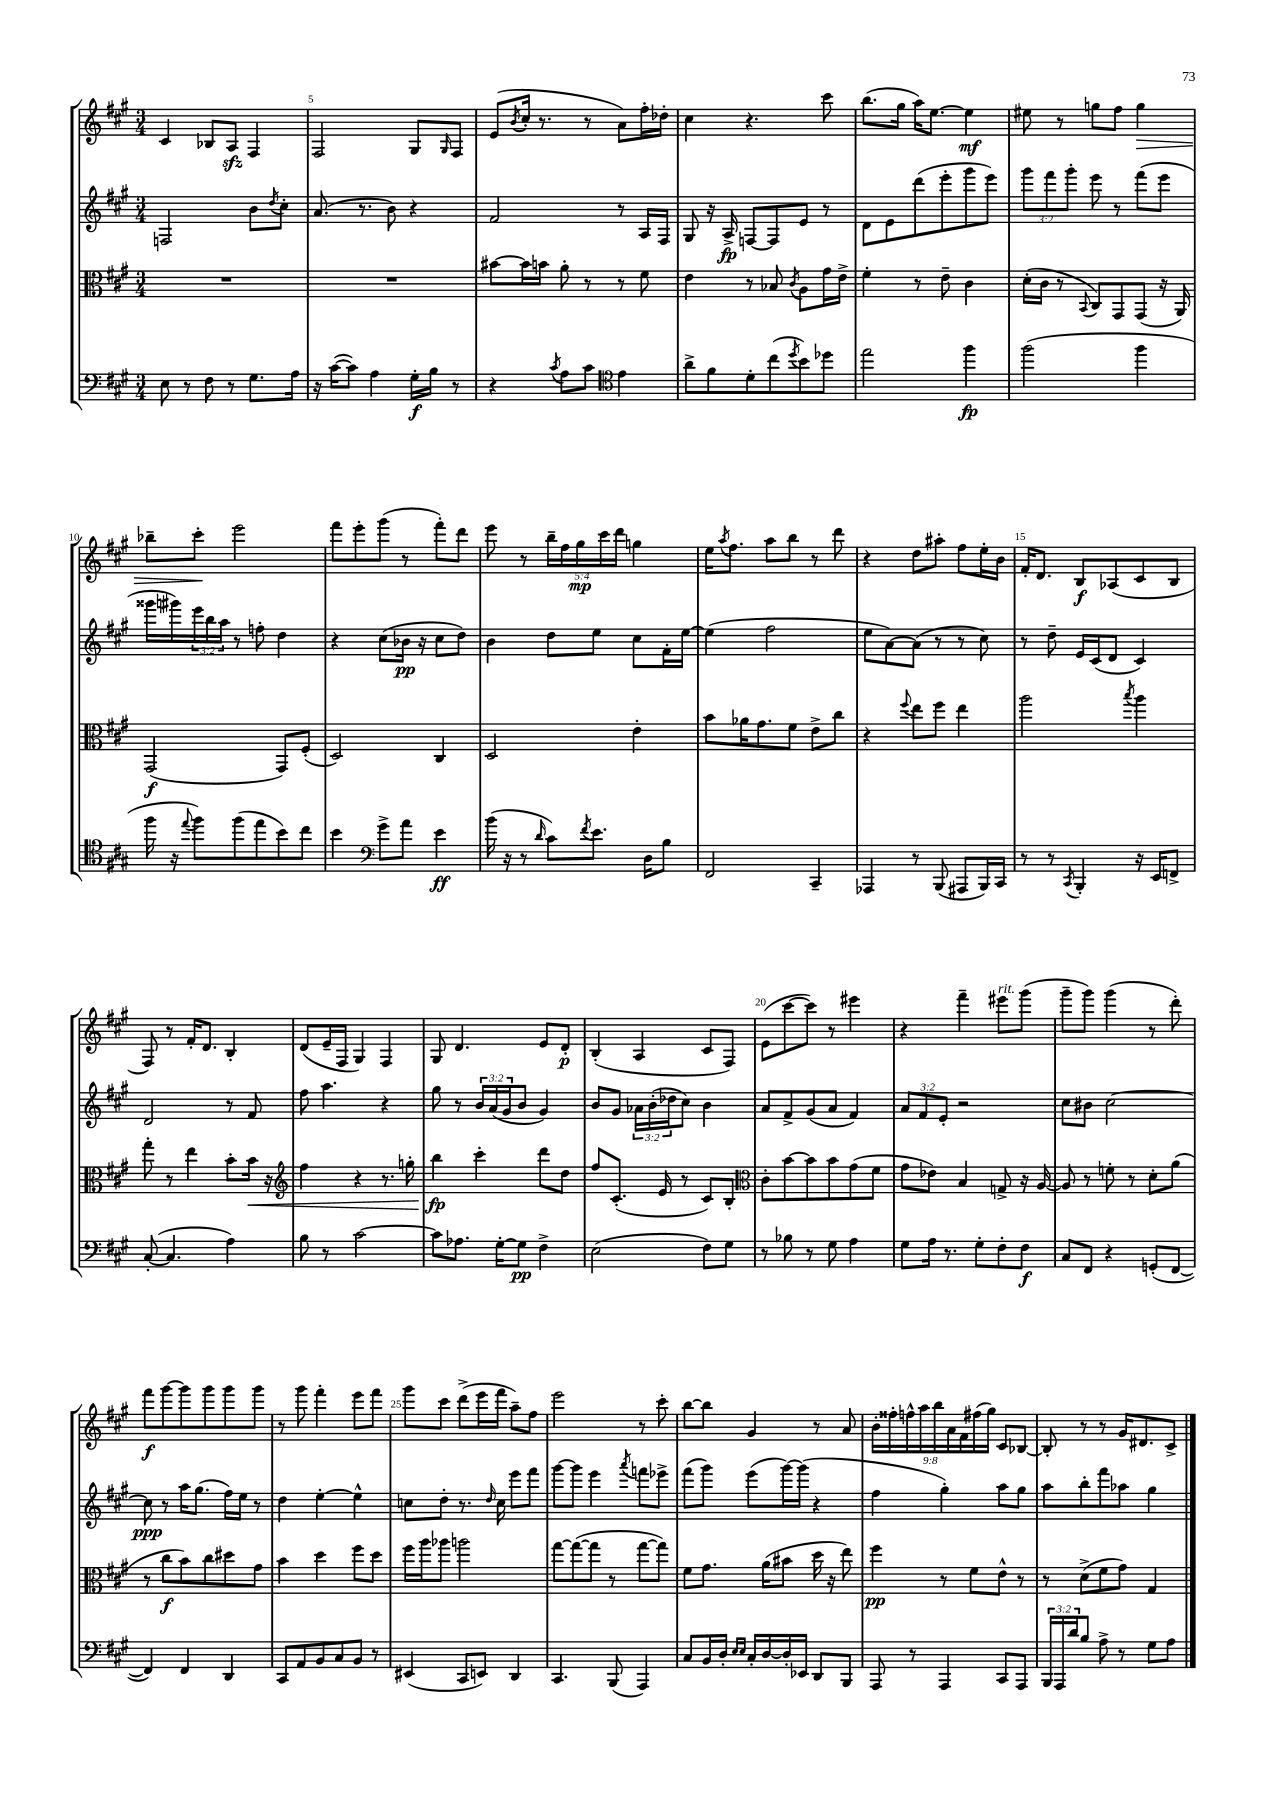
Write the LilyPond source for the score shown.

<<
\new StaffGroup <<
\new Staff = "s0" {
    \clef treble \key a \major \numericTimeSignature \time 3/4 \override Staff.TupletNumber.text = #tuplet-number::calc-fraction-text
    cis'4 bes8 a8\sfz fis4 |
    fis2 gis8 \grace { gis16 } fis8 |
    e'8( \acciaccatura { b'8 } cis''16-. r8. r8 a'8) fis''16-. des''16-. |
    cis''4 r4. cis'''8 |
    b''8.( gis''16 a''16) e''8.~ e''4\mf |
    eis''8 r8 g''8 fis''8 g''4\> |
    bes''8-- cis'''8-.\! e'''2 |
    fis'''8 e'''8-. gis'''8( r8 fis'''8-.) d'''8 |
    e'''8 r8 \tuplet 5/4 { b''16-- fis''16 gis''16\mp cis'''16 d'''16 } g''4 |
    e''16 \acciaccatura { a''8 } fis''8. a''8 b''8 r8 d'''8 |
    r4 d''8 ais''8-. fis''8 e''16-. b'16 |
    fis'16-. d'8. b8\f aes8( cis'8 b8 |
    fis8) r8 fis'16-. d'8. b4-. |
    d'8( e'16-- fis16 gis4) fis4 |
    gis8 d'4. e'8 d'8-.\p |
    b4-.( a4 cis'8 fis8) |
    e'8( cis'''8~ cis'''8) r8 eis'''4 |
    r4 fis'''4-- eis'''8^\markup { \italic "rit." } gis'''8( |
    gis'''8-- gis'''8) gis'''4( r8 d'''8-.) |
    fis'''8\f gis'''8~ gis'''8 gis'''8 gis'''8 gis'''8 |
    r8 gis'''8 fis'''4-. e'''8 fis'''8 |
    gis'''8 cis'''8 d'''8->( e'''16 fis'''16 a''8--) fis''8 |
    e'''2 r8 cis'''8-. |
    b''8~ b''8 gis'4 r8 a'8 |
    \tuplet 9/8 { b'16-. fisis''16-. f''16-^ a''16 b''16 a'16 fis'16 fis''16( gis''16) } cis'8 bes8~ |
    bes8-. r8 r8 gis'16 dis'8. cis'8-> \bar "|." |
}
\new Staff = "s1" {
    \clef treble \key a \major \numericTimeSignature \time 3/4 \override Staff.TupletNumber.text = #tuplet-number::calc-fraction-text
    f2 b'8 \acciaccatura { d''8 } cis''8-. |
    a'8.( r8. b'8) r4 |
    fis'2 r8 a16 fis16 |
    gis8 r16 a16->\fp f8~ f8 e'8 r8 |
    d'8 e'8 d'''8( e'''8-. gis'''8 e'''8) |
    \tuplet 3/2 { gis'''8 fis'''8 gis'''8-. } e'''8 r8 fis'''8( e'''8 |
    gisis'''16 gis'''16) \tuplet 3/2 { e'''16 b''16 a''16 } r8 f''8-. d''4 |
    r4 cis''8( bes'16\pp r16 cis''8 d''8) |
    b'4 d''8 e''8 cis''8 fis'16-. e''16~ |
    e''4( fis''2 |
    e''8 a'8~) a'8( r8 r8 cis''8) |
    r8 d''8-- e'16 cis'16( d'8 cis'4) |
    d'2 r8 fis'8 |
    fis''8 a''4. r4 |
    gis''8 r8 \tuplet 3/2 { b'16 a'16( gis'16 } b'8 gis'4) |
    b'8 gis'8 \tuplet 3/2 { aes'16 b'16-.( des''16 } cis''8) b'4 |
    a'8 fis'8-> gis'8( a'8 fis'4) |
    \tuplet 3/2 { a'8 fis'8 e'8-. } r2 |
    cis''8 bis'8 cis''2~ |
    cis''8\ppp r8 a''16 gis''8.( fis''16) e''16 r8 |
    d''4 e''4~-. e''4-^ |
    c''8 d''8-. r8. \grace { d''16 } c''16 e'''8 fis'''8 |
    gis'''8~ gis'''8 e'''4 \acciaccatura { a'''8 } f'''8 ees'''8-> |
    fis'''8( gis'''8) e'''8( gis'''16~) gis'''16( r4 |
    fis''4 gis''4-.) a''8 gis''8 |
    a''8 b''8-. fis'''8 aes''8 gis''4 \bar "|." |
}
\new Staff = "s2" {
    \clef alto \key a \major \numericTimeSignature \time 3/4
    R2. |
    R2. |
    bis'8~ bis'16 b'16 a'8-. r8 r8 fis'8 |
    e'4 r8 bes8 \acciaccatura { cis'8 } a8 gis'16 e'16-> |
    fis'4-. r8 e'8-- cis'4 |
    d'16-.( cis'16 r8 \appoggiatura { b,8 } cis8) gis,8 gis,8( r16 a,16) |
    gis,2\f( gis,8) fis8-.( |
    d2) cis4 |
    d2 e'4-. |
    b'8 aes'16 gis'8. fis'8 e'8-> cis''8 |
    r4 \appoggiatura { fis''8 } e''8 fis''8 e''4 |
    a''2 \acciaccatura { b''8 } a''4 |
    gis''8-. r8 e''4 b'8-. b'16\< r16 |
    \clef treble fis''4 r4 r8. g''16-. |
    b''4\fp\! cis'''4-. d'''8 d''8 |
    fis''8 cis'8.-.( e'16 r8 cis'8) b8-. |
    \clef alto cis'8-. b'8~ b'8 b'8 gis'8( fis'8 |
    gis'8 ees'8) b4 g8-> r16 a16~ |
    a8 r8 f'8-. r8 d'8-. a'8( |
    r8 cis''8\f b'8) cis''8 dis''8 gis'8 |
    b'4 d''4 fis''8 d''8 |
    fis''16 a''16 aes''8 a''2 |
    gis''8~ gis''8~( gis''8 r8 gis''8~ gis''8) |
    fis'8 gis'8. a'16( bis'8 d''16 r16 e''8) |
    fis''4\pp r8 fis'8 e'8-^ r8 |
    r8 d'8->( fis'8 gis'8) gis4 \bar "|." |
}
\new Staff = "s3" {
    \clef bass \key a \major \numericTimeSignature \time 3/4 \override Staff.TupletNumber.text = #tuplet-number::calc-fraction-text
    e8 r8 fis8 r8 gis8. a16 |
    r16 cis'16~( cis'8) a4 gis16-.\f b16 r8 |
    r4 \acciaccatura { cis'8 } a8 cis'8 \clef tenor e'4 |
    a'8-> fis'8 d'8-. cis''8( \acciaccatura { d''8 } b'8) des''8 |
    e''2 fis''4\fp |
    fis''2( fis''4 |
    fis''16 r16 \appoggiatura { e''8 } fis''8) fis''8( e''8 b'8) cis''8 |
    b'4 \clef bass gis'8-> a'8 e'4\ff |
    b'16( r16 r8 \grace { d'16 } cis'8) \acciaccatura { fis'8 } e'8. d16 b8 |
    fis,2 cis,4-- |
    aes,,4 r8 b,,8( ais,,8 b,,16) cis,16 |
    r8 r8 \acciaccatura { cis,8 } b,,4-. r16 e,16 f,8-> |
    cis8~-.( cis4. a4) |
    b8 r8 cis'2~ |
    cis'8 aes8. gis16~-. gis8\pp fis4-> |
    e2( fis8) gis8 |
    r8 bes8 r8 gis8 a4 |
    gis8 a16 r8. gis8-. fis8-. fis8\f |
    cis8 fis,8 r4 g,8-.( fis,8~ |
    fis,4) fis,4 d,4 |
    cis,8 a,8 b,8 cis8 b,8 r8 |
    eis,4( cis,8 e,8) d,4 |
    cis,4. b,,8( a,,4) |
    cis8 b,16 d16-. \grace { e16 e16 } cis16-. d16~ d16-. ees,16 d,8 b,,8 |
    a,,8 r8 a,,4 cis,8 a,,8 |
    \tuplet 3/2 { b,,16 a,,16 d'16 } b8 a8-> r8 gis8 a8 \bar "|." |
}
>>
>>
\layout { \context { \Score currentBarNumber = #4 \override BarNumber.break-visibility = ##(#f #t #t) barNumberVisibility = #(every-nth-bar-number-visible 5) } }
